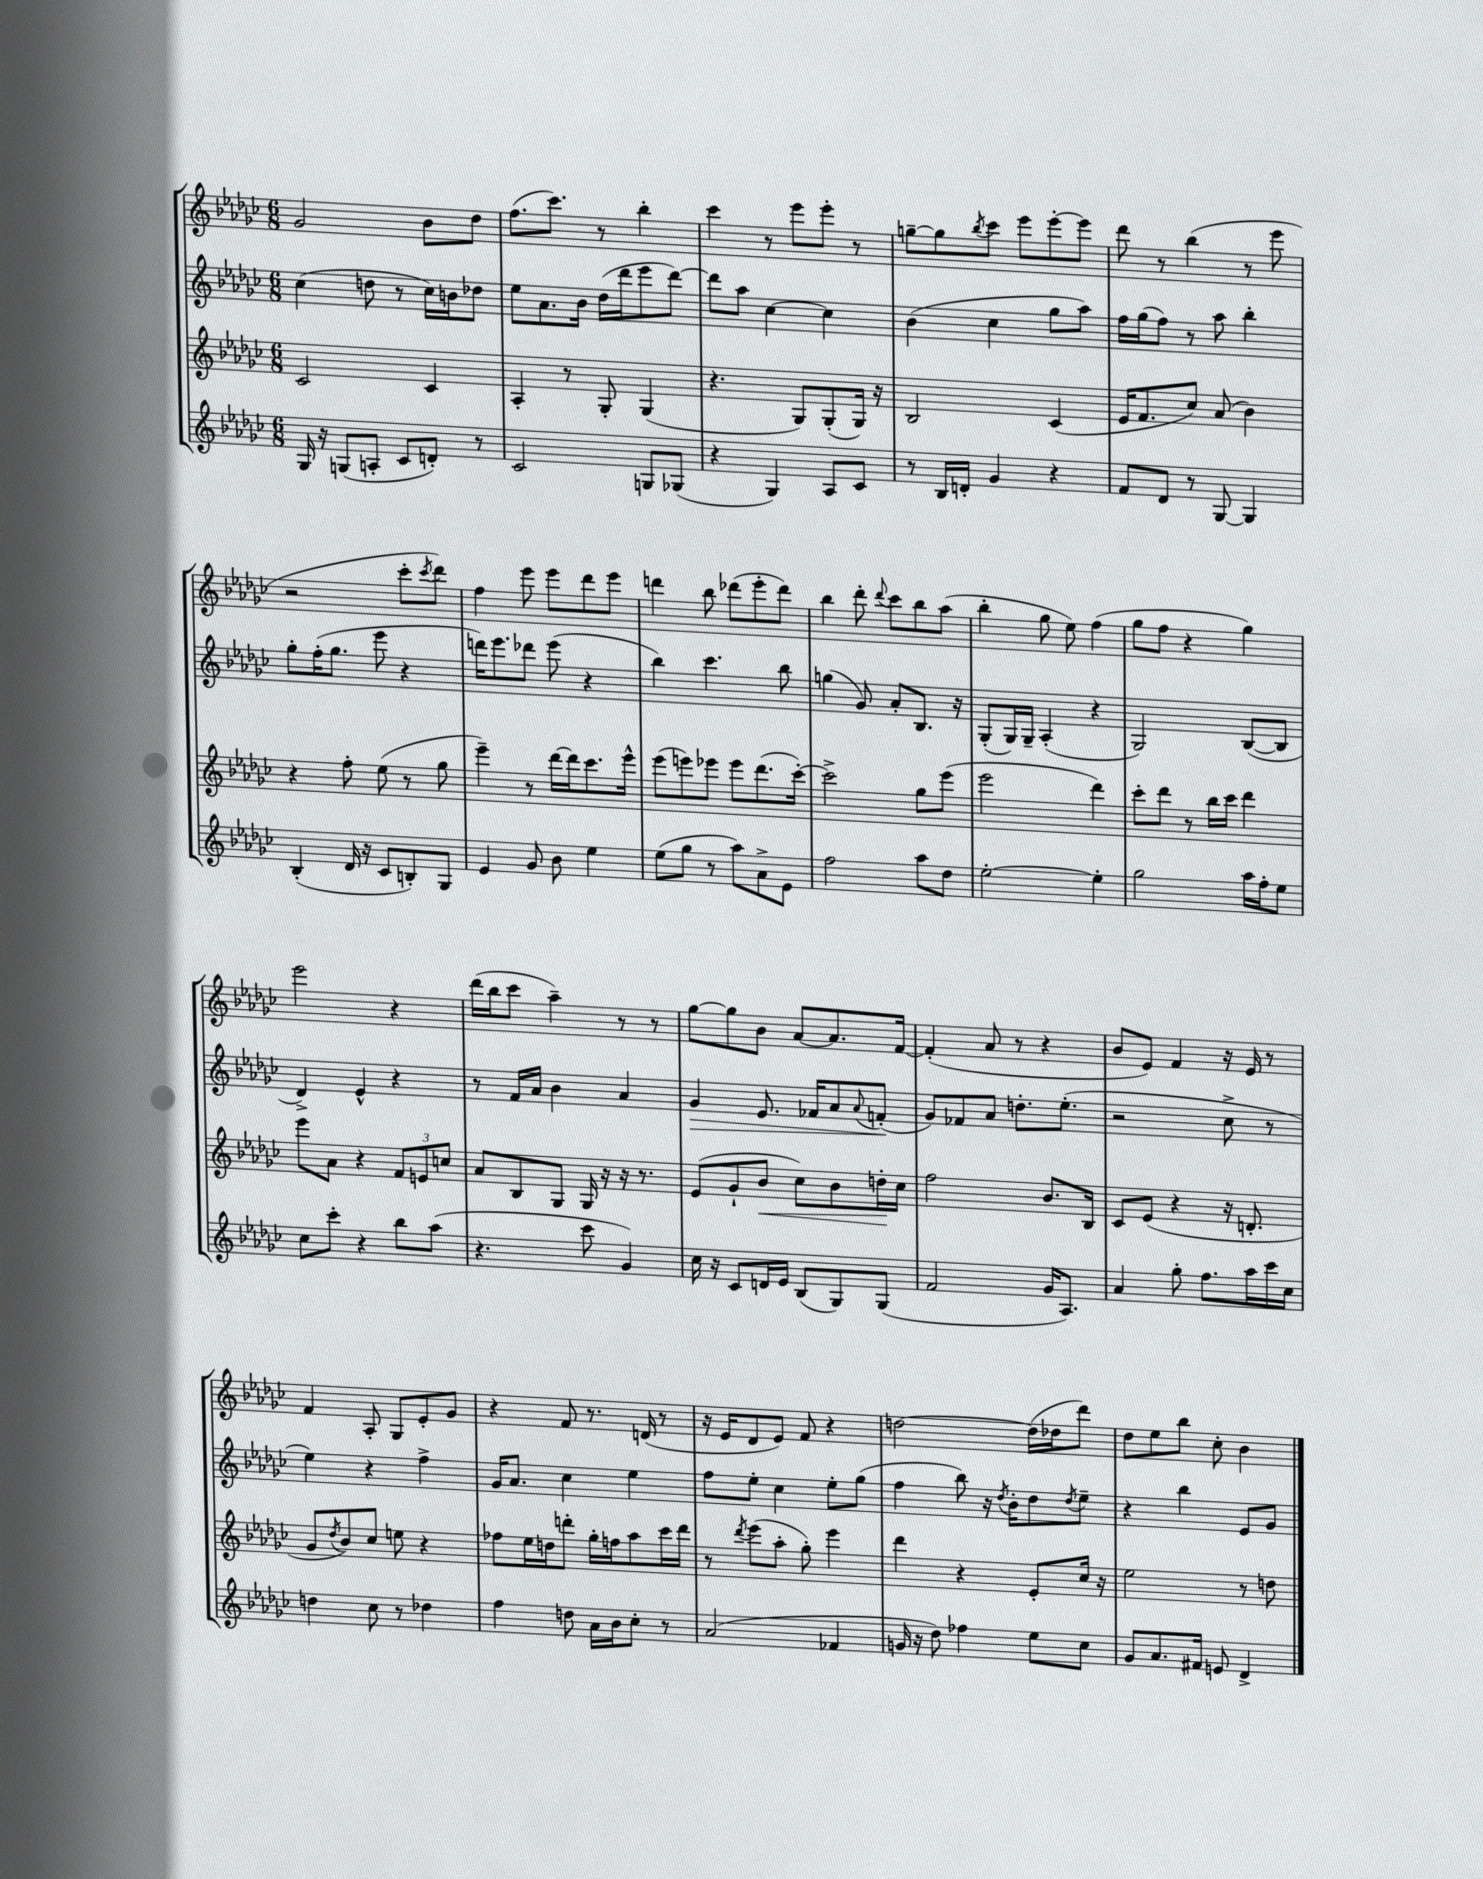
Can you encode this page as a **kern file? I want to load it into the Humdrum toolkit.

**kern	**kern	**kern	**kern
*staff4	*staff3	*staff2	*staff1
*clefG2	*clefG2	*clefG2	*clefG2
*k[b-e-a-d-g-c-]	*k[b-e-a-d-g-c-]	*k[b-e-a-d-g-c-]	*k[b-e-a-d-g-c-]
*M6/8	*M6/8	*M6/8	*M6/8
16G-	2c-	(4cc-	2g-
16r	.	.	.
(8G	.	.	.
8A'	.	8dd	.
8c-	.	8r	.
8d')	4c-	16cc-)	8b-
.	.	16b	.
8r	.	8dd-	8dd-
=	=	=	=
2c-	4A-'	8ee-	(8.ff
.	.	8.a-	.
.	.	.	8.ccc-)
.	8r	.	.
.	.	16b-	.
.	8G-'	(16dd-	8r
.	.	16ddd-	.
8G	(4G-	8eee-	4bb-'
(8G-	.	[8ddd-)	.
=	=	=	=
4r	4.r	8ddd-]	4ccc-
.	.	8aa-	.
4G-)	.	[4cc-	8r
.	8G-)	.	8eee-
8A-	(8G-'	4cc-]	8eee-'
8c-	16G-)	.	8r
.	16r	.	.
=	=	=	=
8r	2B-	(4b-	[8gg~
16B-	.	.	8gg]
16d'	.	.	.
.	.	.	8qbb-
4g-	.	4cc-	8ccc-
.	.	.	8eee-
4r	(4c-	8gg-	[8eee-'
.	.	8aa-)	8eee-]
=	=	=	=
8f	16e-	16ff	8ddd-
.	8.f	(16gg-	.
8d-	.	8ff)	8r
8r	8cc-)	8r	(4bb-
[8G-	(8a-	8aa-	.
4G-]	4b-)	4bb-'	8r
.	.	.	8eee-
=	=	=	=
(4B-'	4r	8gg-'	2r
.	.	(16ff'	.
.	.	8.gg-	.
16d-	8ff'	.	.
16r	.	.	.
8c-	(8ee-	8eee-	.
8B')	8r	4r	8ccc-'
.	.	.	8qccc-
8G-	8gg-	.	8ddd-)
=	=	=	=
4e-	4eee-~)	16ddd)	4ff
.	.	8.eee-	.
8g-	8r	8ddd-	8eee-
8b-	[16ddd-	(8eee-	8eee-
.	16ddd-]	.	.
4ee-	8.ccc-	4r	8ddd-
.	.	.	8eee-
.	16eee-^^	.	.
=	=	=	=
(8ee-	(8eee-	4bb-)	4ddd
8gg-	8eee)	.	.
8r	8eee-	4.ccc-	8bb-
8aa-)	8eee-	.	(8ddd-
8a-^	(8.ddd-	.	8eee-'
8e-	.	8bb-	8ddd-)
.	[16ccc-')	.	.
=	=	=	=
2ff	2ccc-^]	(4gg	4bb-
.	.	8g-)	8ddd-'
.	.	.	8qqddd-
.	.	8a-'	8ccc-
8aa-	8gg-	8.B-	8bb-
8dd-	(8eee-	.	(8aa-
.	.	16r	.
=	=	=	=
[2ee-'	2eee-	(8G-'	4bb-'
.	.	16G-)	.
.	.	16G-~	.
.	.	(4A-'	8gg-
.	.	.	8ee-)
4ee-']	4ddd-)	4r	(4ff
=	=	=	=
2gg-	8ccc-'	2G-)	8gg-
.	8ddd-	.	8ff
.	8r	.	4r
.	16bb-	.	.
.	16ccc-	.	.
16aa-	4ddd-	([8B-	4gg-)
16ff'	.	.	.
8ee-	.	8B-]	.
=	=	=	=
8cc-	8eee-	4d-^)	2eee-
8ccc-'	8a-	.	.
4r	4r	4e-^^	.
8bb-	12f	4r	4r
.	12e	.	.
(8aa-	.	.	.
.	12cc	.	.
=	=	=	=
4.r	8a-	8r	(16ddd-
.	.	.	16bb-
.	8B-	16f	8ccc-
.	.	16a-	.
.	8G-	4b-	4aa-~)
8ccc-	16G-	.	.
.	16r	.	.
4g-)	16r	4a-	8r
.	8.r	.	.
.	.	.	8r
=	=	=	=
16cc-	(8e-	4g-	[8gg-
16r	.	.	.
8c-	8g-`	.	8gg-]
16d	8b-	8.e-	8b-
16e-	.	.	.
(8B-	8cc-)	.	[8a-
.	.	16f-	.
8G-)	8b-	8a-	8.a-]
.	.	8qqa-	.
(8G-	16dd'	(8f'	.
.	16cc-	.	[16f
=	=	=	=
2f	2ff	8g-)	(4f']
.	.	8f-	.
.	.	8a-	8a-
.	.	8.dd'	8r
16g-	8.b-	.	4r
8.A-)	.	(8.ee-'	.
.	16B-	.	.
=	=	=	=
4a-	8c-	2r	8b-
.	(8e-	.	8e-)
8gg-'	4r	.	4f
8.ff	.	.	.
.	16r	8cc-^	16r
16aa-	8.d'	.	16e-
16ccc-	.	8r	8r
16cc-	.	.	.
=	=	=	=
4dd	8g-	4ee-)	4f
.	8qdd-	.	.
.	8b-)	.	.
8cc-	8cc-	4r	8A-'
8r	8ee	.	8G-
4dd-	4r	4ff^	8e-'
.	.	.	8g-
=	=	=	=
4ff	8ff-	16g-	4r
.	.	8.a-	.
.	16ee-	.	.
.	16dd	.	.
8dd	8ddd'	4cc-	8f
16a-	16gg-'	.	8.r
16b-	16ff	.	.
8cc-'	8aa-	4ee-	.
.	.	.	(16d
8r	16ccc-	.	8r
.	16ddd	.	.
=	=	=	=
(2a-	8r	8ff	16r
.	.	.	16e-
.	8qddd-	.	.
.	(8eee-	8ee-'	8d-
.	8aa-'	4cc-	8e-)
.	8gg-')	.	8f
4f-	4eee-	8ee-'	4r
.	.	(8gg-	.
=	=	=	=
16g	4ddd-	4ff	[2dd
16r	.	.	.
8dd-)	.	.	.
4ff-	4r	8bb-)	.
.	.	16r	.
.	.	8qdd-	.
.	.	16b-'	.
8ee-	8e-'	8dd-	(16dd]
.	.	.	16dd-
.	.	8qdd-	.
8cc-	16cc-	8ee-~	8ddd-)
.	16r	.	.
=	=	=	=
8g-	2ee-	4r	8dd-
8.a-	.	.	8ee-
.	.	4bb-	8bb-
16f#	.	.	.
8e	.	.	8cc-'
4d-^	8r	8e-	4b-
.	8dd	8g-	.
==	==	==	==
*-	*-	*-	*-
